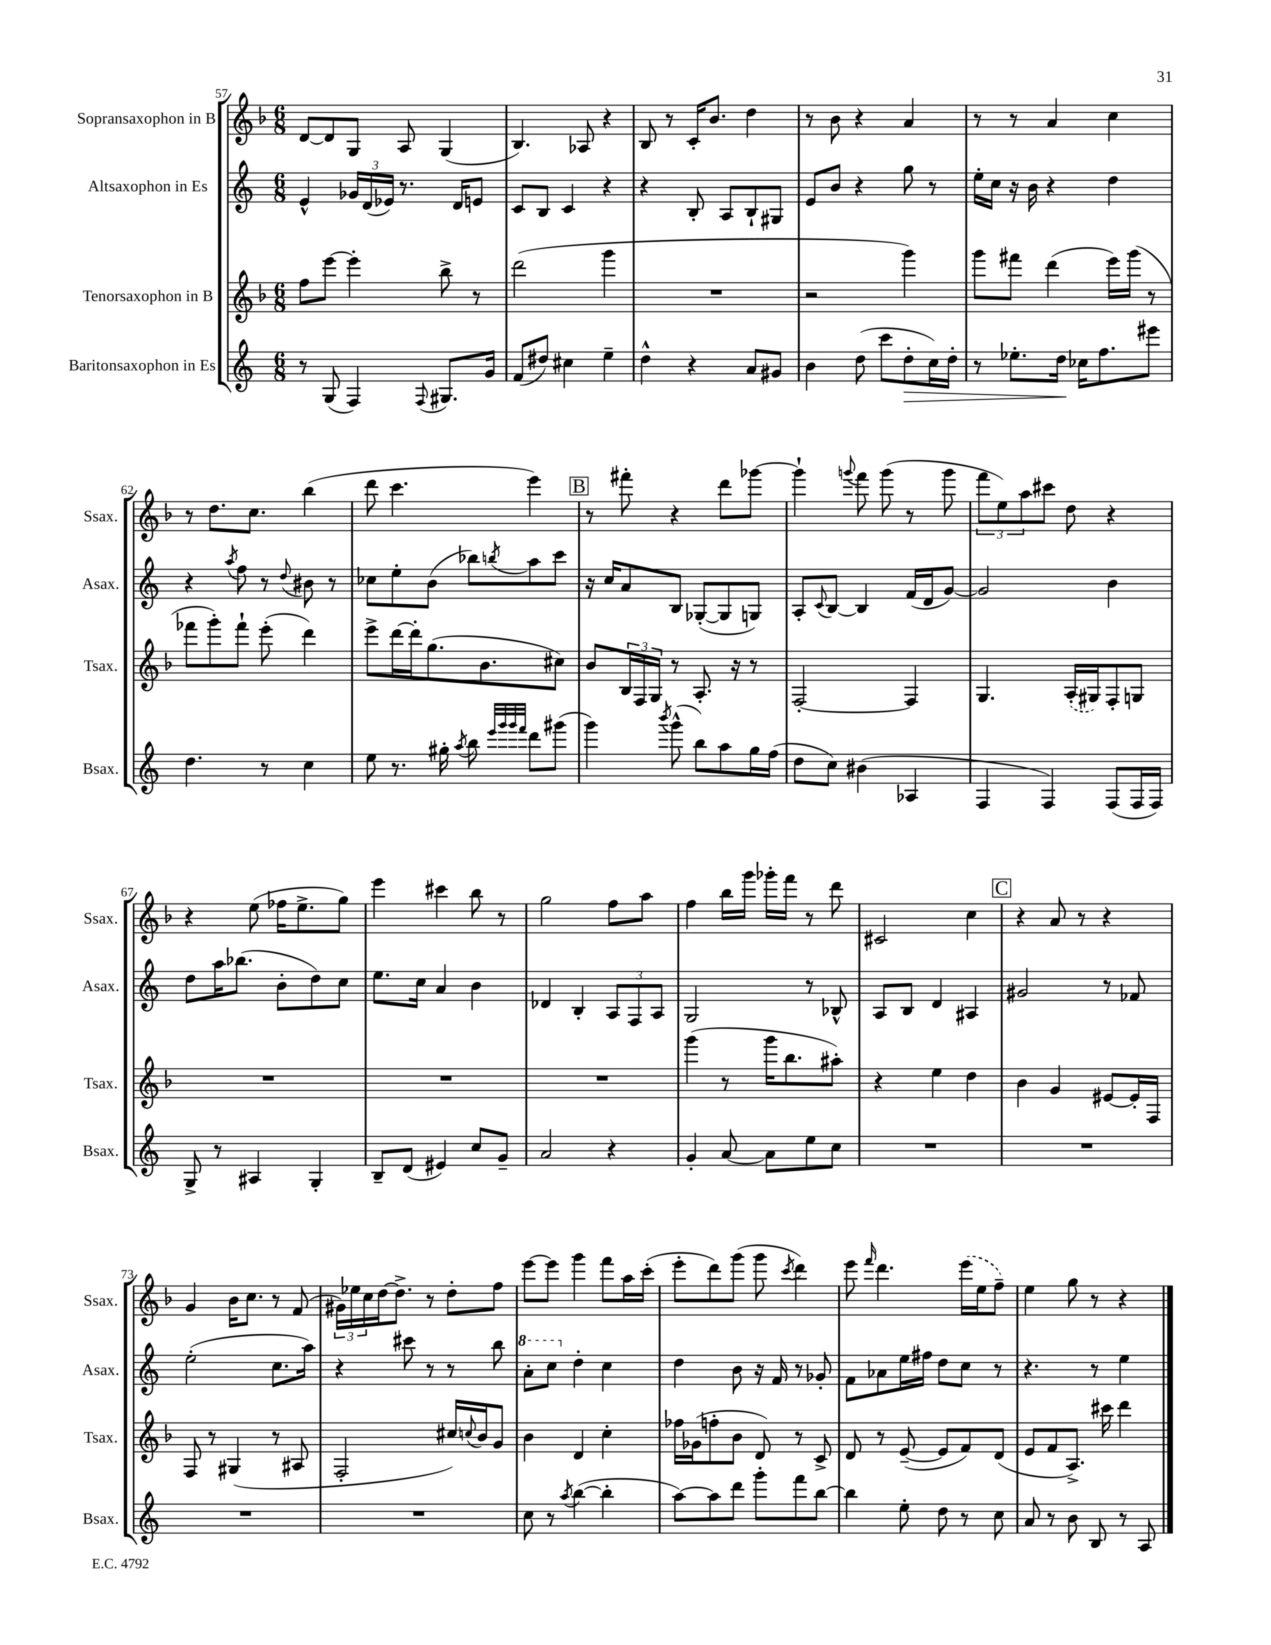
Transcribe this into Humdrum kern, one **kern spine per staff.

**kern	**kern	**kern	**kern
*staff4	*staff3	*staff2	*staff1
*clefG2	*clefG2	*clefG2	*clefG2
*k[]	*k[b-]	*k[]	*k[b-]
*M6/8	*M6/8	*M6/8	*M6/8
8r	8ff	4e^^	[8d
(8G	[8eee	.	8d]
4F)	4eee']	24g-	8G
.	.	(24d	.
.	.	24e-)	.
.	.	8.r	8A
8qqF	.	.	.
8.G#	8bb-^	.	(4G
.	.	16d	.
.	8r	8e	.
16g	.	.	.
=	=	=	=
(8f	(2ddd	8c	4.B-)
8dd#)	.	8B	.
4cc#	.	4c	.
.	.	.	8A-
4ee~	4ggg	4r	4r
=	=	=	=
4dd^^	2.r	4r	8B-
.	.	.	8r
4r	.	8B'	16c'
.	.	.	8.b-
.	.	8A	.
8a	.	8B`	4dd
8g#	.	8G#	.
=	=	=	=
4b	2r	8e	8r
.	.	8b	8b-
(8dd	.	4r	4r
8ccc	.	.	.
8dd'	4ggg)	8gg	4a
16cc)	.	8r	.
16dd'	.	.	.
=	=	=	=
8r	8ggg	16ee'	8r
.	.	16cc	.
8.ee-'	8fff#	16r	8r
.	.	16b	.
.	(4ddd	4r	4a
16dd	.	.	.
16cc-	.	.	.
8.ff	.	.	.
.	16eee)	4dd	4cc
.	(16ggg	.	.
8eee#	8r	.	.
=	=	=	=
4.dd	8fff-	4r	8r
.	8ggg')	.	8.dd
.	.	8qaa	.
.	8fff-`	8ff	.
.	.	.	8.cc
8r	(8eee'	8r	.
.	.	8qqdd	.
4cc	4ddd)	8b#	(4bb-
.	.	8r	.
=	=	=	=
8ee	8eee^	8cc-	8ddd
8.r	[16ddd	8ee'	4.ccc
.	16ddd']	.	.
.	(8.gg	(8b	.
16gg#'	.	.	.
8qaa	.	.	.
8bb	.	8bb-)	.
.	8.b-	.	.
32qqeee	.	.	.
32qqggg	.	.	.
32qqggg	.	.	.
32qqfff	.	8qbb	.
8ddd	.	8aa	4eee)
(8ggg#	8cc#)	8ccc	.
=	=	=	=
4ggg)	8b-	16r	8r
.	.	16cc	.
.	24B-	8a	8fff#'
.	24F	.	.
.	24G	.	.
8qbbb	.	.	.
(8ggg^^	8r	8B	4r
8bb)	8.A'	([8G-'	.
8aa	.	8G-]	8ddd
.	16r	.	.
16gg	8r	8G)	[8ggg-
(16ff	.	.	.
=	=	=	=
8dd	[2F'	8A'	4ggg-`]
.	.	8qqc	.
8cc)	.	[8B	.
.	.	.	8qqggg
(4b#	.	4B]	8fff
.	.	.	(8ggg
4A-	4F]	(16f	8r
.	.	16d	.
.	.	[8g)	8ggg
=	=	=	=
4F	4.G	2g]	12fff
.	.	.	12ee)
.	.	.	12aa
4F)	.	.	8ccc#
.	(16A'	.	8dd
.	16G#)	.	.
(8F	8F'	4b	4r
16F	8G	.	.
16F)	.	.	.
=	=	=	=
8G^	2.r	8dd	4r
8r	.	16aa	.
.	.	(8.bb-	.
4A#	.	.	(8ee
.	.	8b'	16ff-
.	.	.	8.ee^
4G'	.	8dd)	.
.	.	8cc	8gg)
=	=	=	=
8B~	2.r	8.ee	4eee
(8d	.	.	.
.	.	16cc	.
4e#)	.	4a	4ccc#
8cc	.	4b	8bb-
8g~	.	.	8r
=	=	=	=
2a	2.r	4d-	2gg
.	.	4B'	.
4r	.	12A	8ff
.	.	12F	.
.	.	.	8aa
.	.	12A	.
=	=	=	=
4g'	(4ggg	2G	4ff
[8a	8r	.	16bb-
.	.	.	16ggg
8a]	16ggg	.	16ggg-'
.	8.bb-	.	16fff
8ee	.	8r	8r
8cc	8aa#')	8B-^^	8ddd
=	=	=	=
2.r	4r	8A	2c#
.	.	8B	.
.	4ee	4d	.
.	4dd	4A#	4cc
=	=	=	=
2.r	4b-	2g#	4r
.	4g	.	8a
.	.	.	8r
.	[8e#	8r	4r
.	16e#']	8f-	.
.	16F	.	.
=	=	=	=
2.r	8F	(2ee'	4g
.	8r	.	.
.	(4G#	.	16b-
.	.	.	8.cc
.	8r	8.cc	8r
.	8A#	.	(8f
.	.	16aa)	.
=	=	=	=
2.r	2F'	4r	24g#)
.	.	.	24ee-
.	.	.	24cc
.	.	.	[16dd
.	.	.	8.dd^]
.	.	8ccc#	.
.	.	8r	8r
.	16cc#)	8r	8dd'
.	8qqcc	.	.
.	16b-	.	.
.	8g	8bb	8ff
=	=	=	=
8cc	4b-	8aa'	[8eee
8r	.	8ccc	8eee]
8qaa	.	.	.
([4bb	4d	4dd'	4ggg
4bb']	4cc'	4cc	8fff
.	.	.	16aa
.	.	.	(16ccc'
=	=	=	=
[8aa)	16ff-	4dd	8eee'
.	(16g-	.	.
8aa]	8ff'	.	8ddd)
8ddd	8b-	8b	(8ggg
8ggg'	8d)	16r	8ggg
.	.	16f	.
.	.	.	8qccc
8fff	8r	8r	4ddd)
[8bb	8c^	8g-'	.
=	=	=	=
4bb]	8d	8f	8eee
.	.	.	16qqfff
.	8r	8a-	4.ddd
8ee'	([8e~	16ee	.
.	.	16ff#	.
8dd	8e]	8dd	.
8r	8f)	8cc	(16eee
.	.	.	16ee
8cc	(8d	8r	8ff~)
=	=	=	=
8a	8e	4.r	4ee
8r	8f	.	.
8b	8.A^)	.	8gg
8B	.	8r	8r
.	16ccc#	.	.
8r	4ddd	4ee	4r
8A	.	.	.
==	==	==	==
*-	*-	*-	*-
